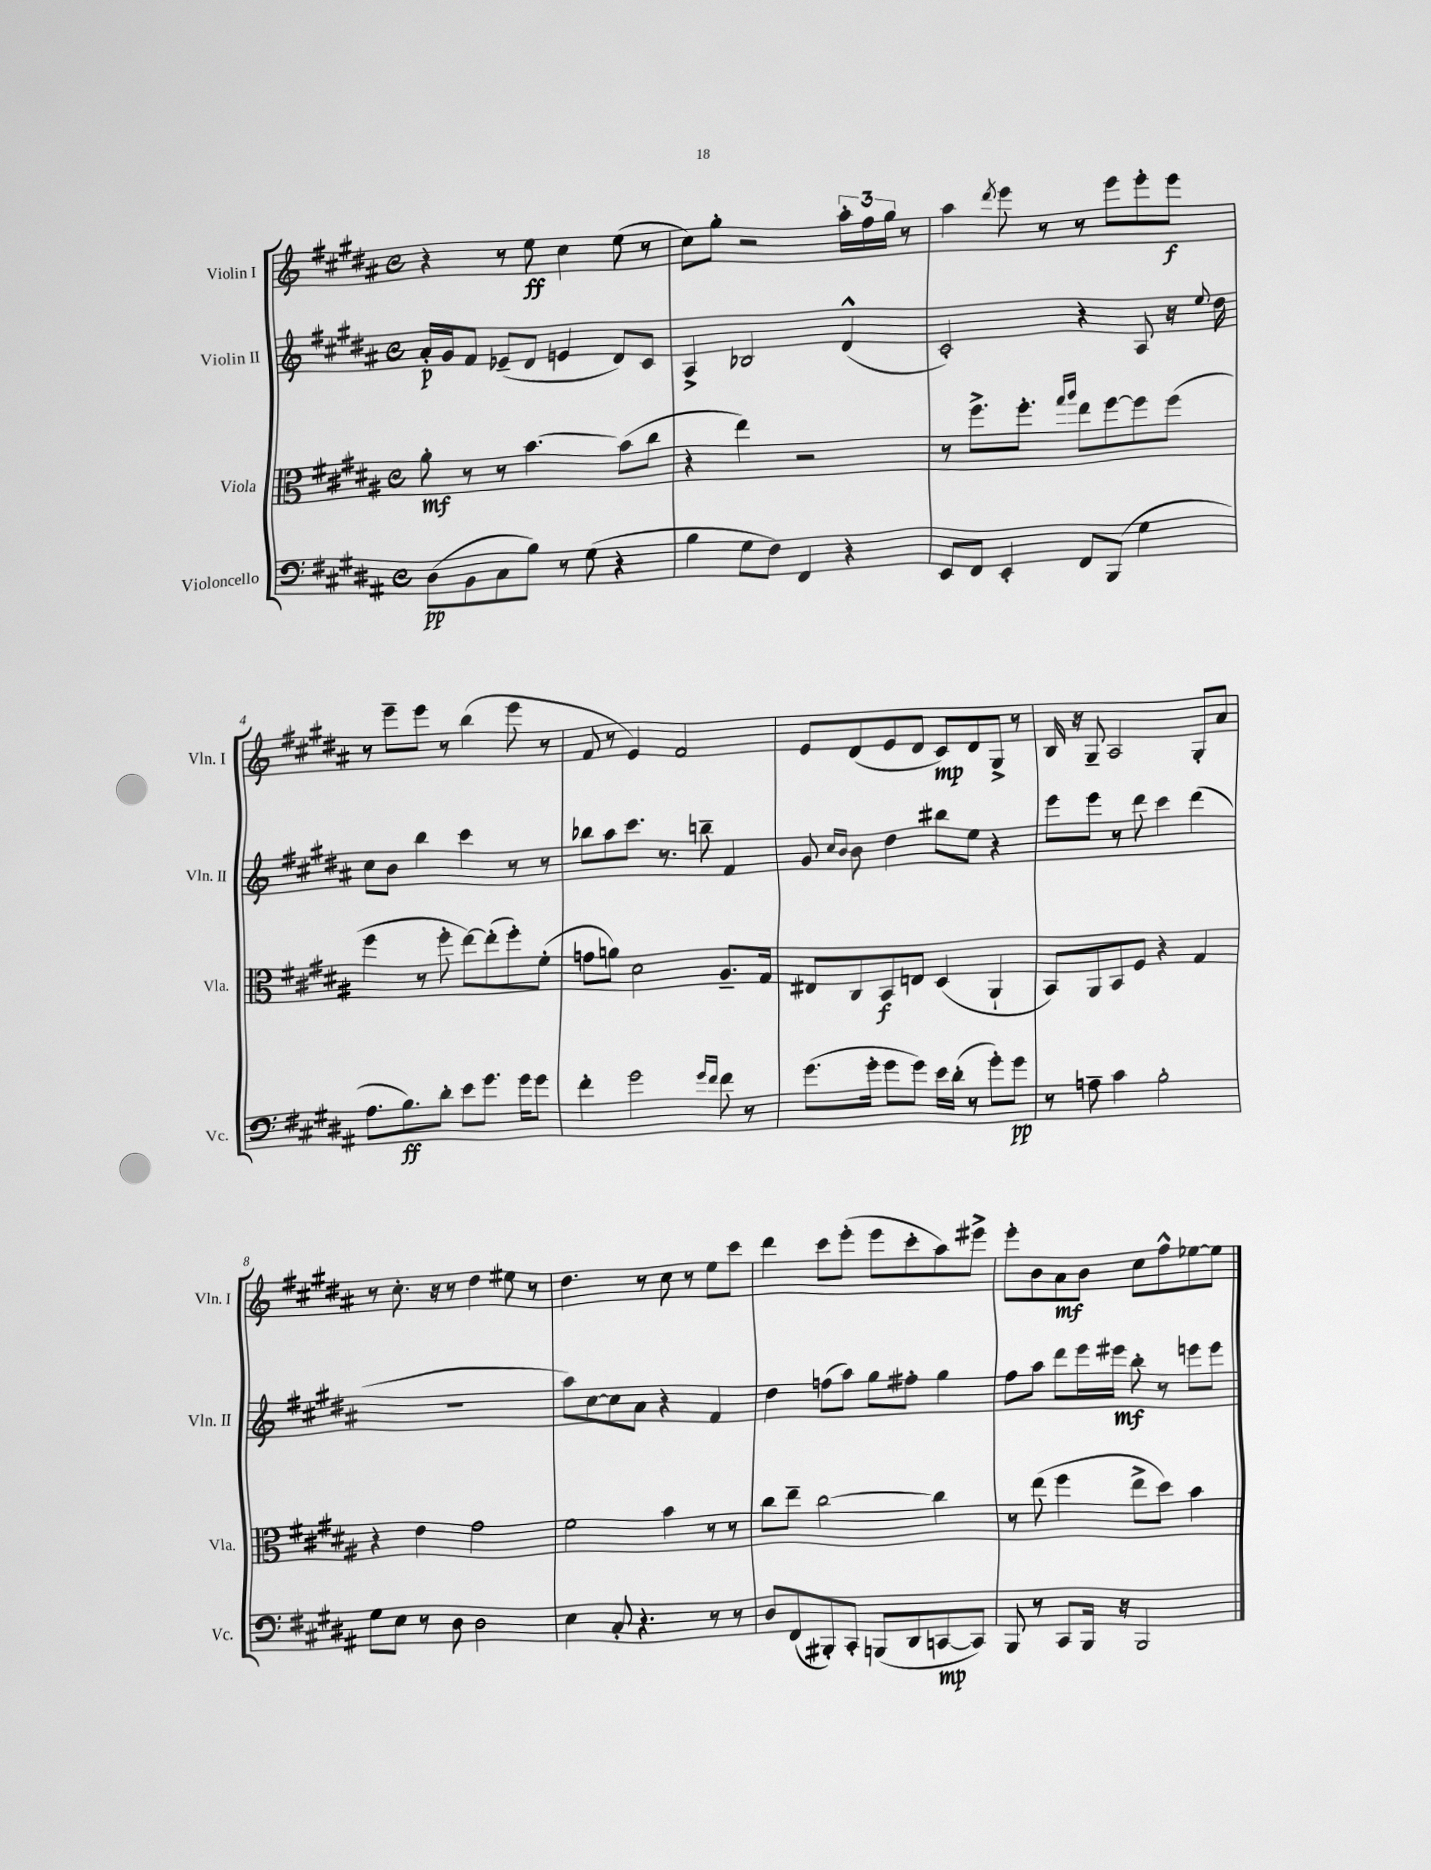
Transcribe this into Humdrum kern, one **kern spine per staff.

**kern	**dynam	**kern	**dynam	**kern	**dynam	**kern	**dynam
*part4	*part4	*part3	*part3	*part2	*part2	*part1	*part1
*staff4	*staff4	*staff3	*staff3	*staff2	*staff2	*staff1	*staff1
*I"Violoncello	*	*I"Viola	*	*I"Violin II	*	*I"Violin I	*
*I'Vc.	*	*I'Vla.	*	*I'Vln. II	*	*I'Vln. I	*
*clefF4	*	*clefC3	*	*clefG2	*	*clefG2	*
*k[f#c#g#d#a#]	*	*k[f#c#g#d#a#]	*	*k[f#c#g#d#a#]	*	*k[f#c#g#d#a#]	*
*M4/4	*	*M4/4	*	*M4/4	*	*M4/4	*
*met(c)	*	*met(c)	*	*met(c)	*	*met(c)	*
=1	=1	=1	=1	=1	=1	=1	=1
(8D#\L	pp	8a#'\	mf	16a#'/LL	p	4r	.
.	.	.	.	16g#/J	.	.	.
8BB\	.	8r	.	8f#/J	.	.	.
8C#\	.	8r	.	(8e-X~/L	.	8r	.
8B\J)	.	[4.b\	.	8d#/J	.	8ee\	ff
8r	.	.	.	4en/	.	4cc#\	.
(8G#\	.	.	.	.	.	.	.
4r	.	(8b\L]	.	8d#/L)	.	(8ee\	.
.	.	8cc#\J	.	8c#/J	.	8r	.
=2	=2	=2	=2	=2	=2	=2	=2
4B\	.	4r	.	4A#^/	.	8cc#\L)	.
.	.	.	.	.	.	8gg#'\J	.
8G#\L	.	4ee\)	.	2B-X/	.	2r	.
8F#\J)	.	.	.	.	.	.	.
4FF#/	.	2r	.	.	.	.	.
4r	.	.	.	(4d#^^/	.	24aa#'\LL	.
.	.	.	.	.	.	24ff#\	.
.	.	.	.	.	.	24gg#\JJ	.
.	.	.	.	.	.	8r	.
=3	=3	=3	=3	=3	=3	=3	=3
8EE/L	.	8r	.	2c#'/)	.	4aa#\	.
8FF#/J	.	8.ff#^\L	.	.	.	.	.
.	.	.	.	.	.	8qddd#/	.
4EE'/	.	.	.	.	.	8eee\	.
.	.	8.ff#'\J	.	.	.	.	.
.	.	.	.	.	.	8r	.
.	.	16qqgg#/LL	.	.	.	.	.
.	.	16qqaa#/JJ	.	.	.	.	.
8FF#/L	.	8ee\L	.	4r	.	8r	.
(8BBB/J	.	[8ff#\	.	.	.	8eee\L	.
4G#\	.	8ff#\]	.	8A#/	.	8eee'\	.
.	.	(8ff#\J	.	16r	.	8eee\J	f
.	.	.	.	8qqee/	.	.	.
.	.	.	.	16dd#\	.	.	.
!!LO:LB:g=z
=4	=4	=4	=4	=4	=4	=4	=4
8.A#\L	.	4ff#\	.	8cc#\L	.	8r	.
.	.	.	.	8b\J	.	8eee~\L	.
8.B\)	ff	.	.	.	.	.	.
.	.	8r	.	4bb\	.	8eee\J	.
8d#'\J	.	8ff#'\	.	.	.	8r	.
8e\L	.	[8ee\L)	.	4ccc#\	.	(4bb\	.
8.g#\J	.	(8ee'\]	.	.	.	.	.
.	.	8ff#'\)	.	8r	.	8eee\	.
16g#\KL	.	.	.	.	.	.	.
8g#\J	.	(8f#'\J	.	8r	.	8r	.
=5	=5	=5	=5	=5	=5	=5	=5
4f#'\	.	8gn\L	.	8bb-X\L	.	8f#/	.
.	.	8an\J)	.	8aa#\	.	8r	.
2g#\	.	2d#\	.	8.ccc#\J	.	4e/)	.
.	.	.	.	8.r	.	.	.
.	.	.	.	.	.	2f#/	.
.	.	.	.	8bbn~\	.	.	.
16qqg#/LL	.	.	.	.	.	.	.
16qqf#/JJ	.	.	.	.	.	.	.
8f#\	.	8.A#~/L	.	4f#/	.	.	.
8r	.	.	.	.	.	.	.
.	.	16G#/Jk	.	.	.	.	.
=6	=6	=6	=6	=6	=6	=6	=6
(8.g#\L	.	8E#X/L	.	8g#/	.	8e/L	.
.	.	.	.	16qqcc#/LL	.	.	.
.	.	.	.	16qqb/JJ	.	.	.
.	.	8C#/	.	8b\	.	(8d#/	.
16g#'\Jk	.	.	.	.	.	.	.
8g#\L	.	8BB/	f	4dd#\	.	8e/	.
8g#\J)	.	8En/J	.	.	.	8d#/J	.
16e\LL	.	(4D#/	.	8bb#X\L	.	8c#/L)	mp
(16d#'\JJ	.	.	.	.	.	.	.
8r	.	.	.	8ee\J	.	8d#/	.
8g#'\L)	.	4AA#`/	.	4r	.	8G#^/J	.
8g#\J	pp	.	.	.	.	8r	.
=7	=7	=7	=7	=7	=7	=7	=7
8r	.	8BB/L)	.	8eee\L	.	16B/	.
.	.	.	.	.	.	16r	.
8An~\	.	8AA#/	.	8eee\J	.	8G#~/	.
4c#\	.	8BB/	.	8r	.	2A#/	.
.	.	8F#/J	.	8ddd#\	.	.	.
2B'\	.	4r	.	4ccc#\	.	.	.
.	.	4G#/	.	(4ddd#\	.	8G#'/L	.
.	.	.	.	.	.	8a#/J	.
!!LO:LB:g=z
=8	=8	=8	=8	=8	=8	=8	=8
8G#\L	.	4r	.	1r	.	8r	.
8E\J	.	.	.	.	.	8.cc#'\	.
8r	.	4e\	.	.	.	.	.
.	.	.	.	.	.	16r	.
8D#\	.	.	.	.	.	8r	.
2D#\	.	2g#\	.	.	.	4dd#\	.
.	.	.	.	.	.	8ee#X\	.
.	.	.	.	.	.	8r	.
=9	=9	=9	=9	=9	=9	=9	=9
4E\	.	2f#\	.	8aa#\L)	.	4.dd#\	.
.	.	.	.	[8cc#\	.	.	.
8C#'/	.	.	.	8cc#\]	.	.	.
4.r	.	.	.	8a#\J	.	8r	.
.	.	4b\	.	4r	.	8cc#\	.
.	.	.	.	.	.	8r	.
8r	.	8r	.	4f#/	.	8ee\L	.
8r	.	8r	.	.	.	8ccc#\J	.
=10	=10	=10	=10	=10	=10	=10	=10
8D#/L	.	8cc#\L	.	4dd#\	.	4ddd#\	.
(8FF#/	.	8ee~\J	.	.	.	.	.
8BBB#X'/)	.	[2cc#\	.	(8ffn\L	.	8ccc#\L	.
8CC#'/J	.	.	.	8aa#\J)	.	(8eee'\J	.
(8BBBn/L	.	.	.	8gg#\L	.	8eee\L	.
8DD#/	.	.	.	8ff#X'\J	.	8ccc#'\	.
[8CCn/	mp	4cc#\]	.	4gg#\	.	8aa#\)	.
8CC/J])	.	.	.	.	.	8eee#X^\J	.
=11	=11	=11	=11	=11	=11	=11	=11
8BBB/	.	8r	.	8ff#\L	.	8eee'\L	.
8r	.	(8ee\	.	8aa#\J	.	8b\	.
8CC#/L	.	4ff#\	.	8ddd#\L	.	8a#\	mf
16BBB/Jk	.	.	.	16eee\L	.	8b\J	.
16r	.	.	.	16eee#X\JJ	mf	.	.
2BBB/	.	8ee^\L	.	8bb'\	.	8cc#\L	.
.	.	8dd#\J)	.	8r	.	8ff#^^\	.
.	.	4b\	.	8eeen\L	.	[8ee-X\	.
.	.	.	.	8eee\J	.	8ee-\J]	.
==	==	==	==	==	==	==	==
*-	*-	*-	*-	*-	*-	*-	*-
